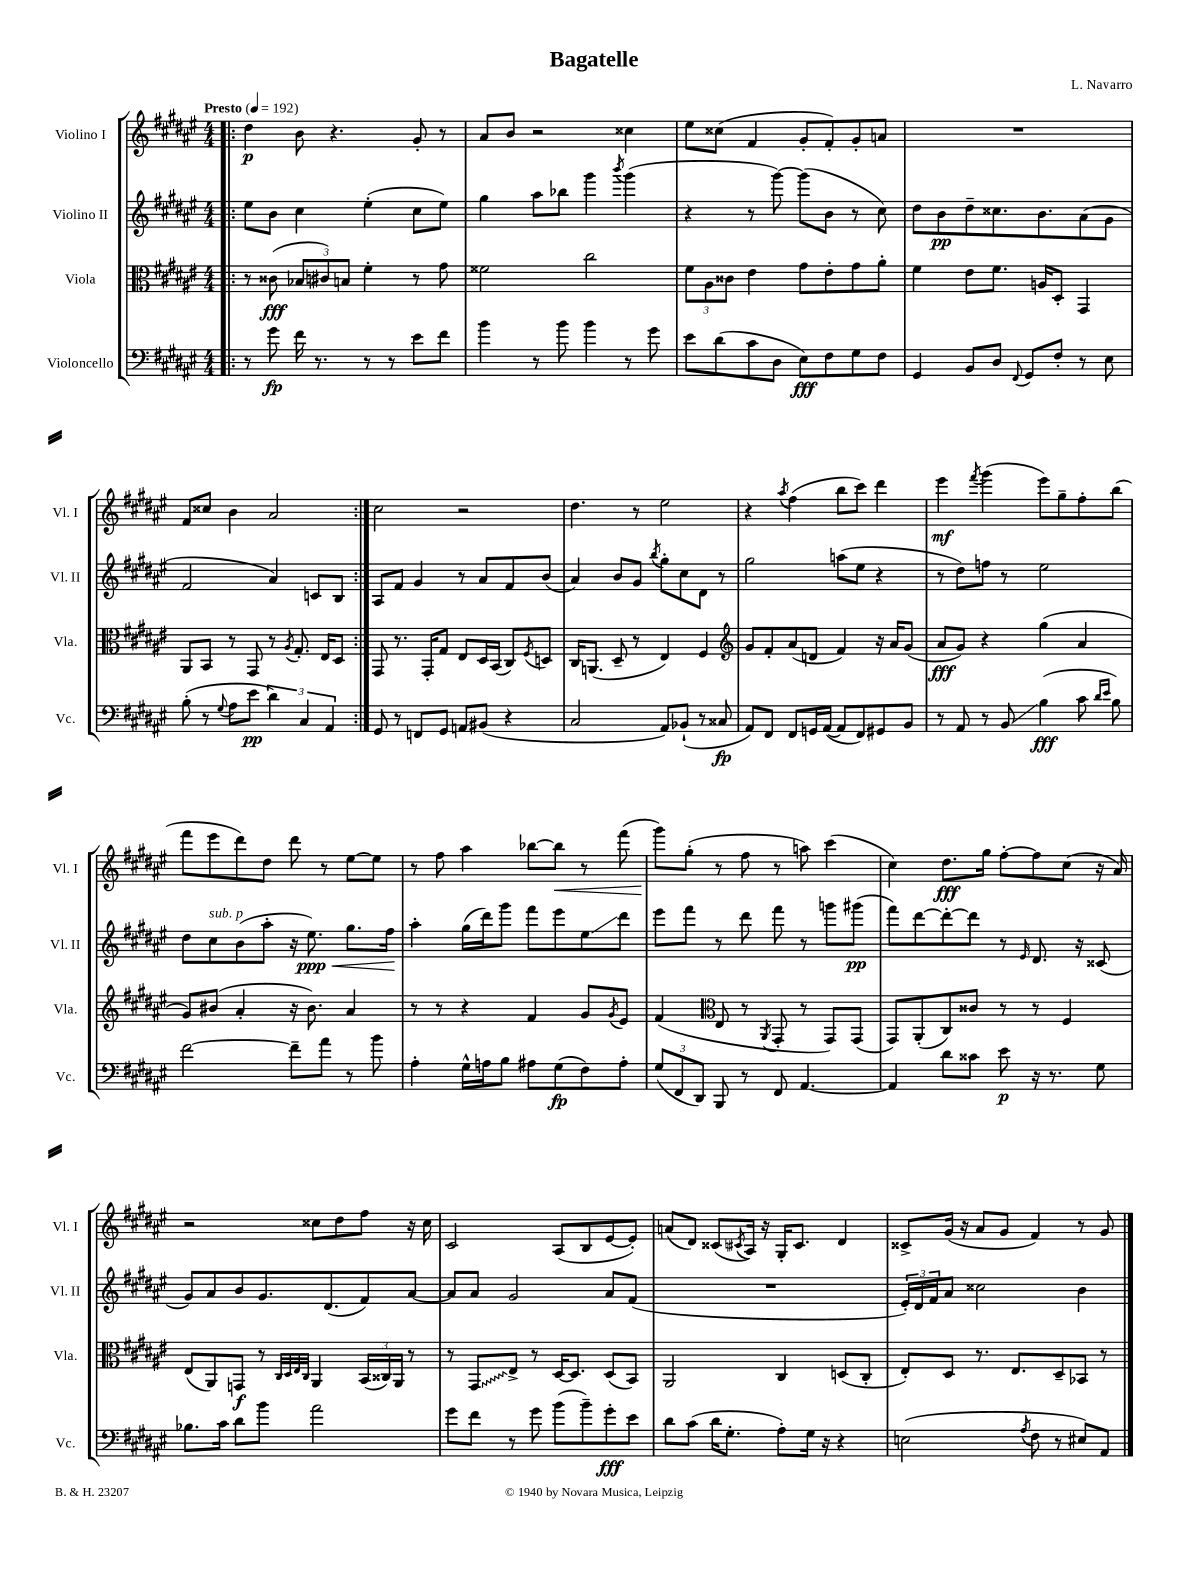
\header { title = "Bagatelle" composer = "L. Navarro" }
<<
\new StaffGroup <<
\new Staff = "s0" \with { instrumentName = "Violino I" shortInstrumentName = "Vl. I" } {
    \clef treble \key fis \major \numericTimeSignature \time 4/4 \tempo "Presto" 4 = 192
    \repeat volta 2 { \bar ".|:" dis''4\p b'8 r4. gis'8-. r8 |
    ais'8 b'8 r2 cisis''4 |
    eis''8 cisis''8( fis'4 gis'8-. fis'8-.) gis'8-. a'8 |
    R1 |
    fis'8 cisis''8 b'4 ais'2 | }
    cis''2 r2 |
    dis''4. r8 eis''2 |
    r4 \acciaccatura { ais''8 } fis''4( b''8 cis'''8) dis'''4 |
    eis'''4\mf \acciaccatura { fis'''8 } gis'''4( eis'''8) gis''8-- fis''8-. b''8( |
    fis'''8 eis'''8 dis'''8) dis''8 dis'''8 r8 eis''8~ eis''8 |
    r8 fis''8 ais''4 bes''8~ bes''8\< r8 fis'''8( |
    gis'''8\!) gis''8-.( r8 fis''8 r8 a''8) cis'''4( |
    cis''4) dis''8.\fff gis''16 fis''8~-. fis''8 cis''8( r16 ais'16) |
    r2 cisis''8 dis''8 fis''8 r16 cisis''16 |
    cis'2 ais8( b8 eis'8~ eis'8-.) |
    a'8( dis'8) cisis'8( \acciaccatura { cis'8 } ais16) r16 gis16-. cis'8. dis'4 |
    cisis'8-> gis'16( r16 ais'8 gis'8 fis'4) r8 gis'8 \bar "|." |
}
\new Staff = "s1" \with { instrumentName = "Violino II" shortInstrumentName = "Vl. II" } {
    \clef treble \key fis \major \numericTimeSignature \time 4/4
    \repeat volta 2 { \bar ".|:" eis''8 b'8 cis''4 eis''4-.( cis''8 eis''8) |
    gis''4 ais''8 bes''8 gis'''4 \acciaccatura { b'''8 } gis'''4( |
    r4 r8 gis'''8~) gis'''8( b'8 r8 cis''8) |
    dis''8 b'8\pp dis''8-- cisis''8. b'8. ais'8( gis'8 |
    fis'2 ais'4) c'8 b8 | }
    ais8 fis'8 gis'4 r8 ais'8 fis'8 b'8( |
    ais'4) b'8 gis'8 \acciaccatura { b''8 } gis''8-. cis''8 dis'8 r8 |
    gis''2 a''8( eis''8 r4 |
    r8 dis''8) f''8 r8 eis''2 |
    dis''8 cis''8^\markup { \italic "sub. p" } b'8( ais''8-. r16 eis''8.\ppp\<) gis''8. fis''16\! |
    ais''4-. gis''16( dis'''16) gis'''8 fis'''8 eis'''8 eis''8\glissando dis'''8 |
    eis'''8 fis'''8 r8 dis'''8 fis'''8 r8 g'''8 gis'''8\pp( |
    fis'''8) dis'''8~ dis'''8~-. dis'''8 r8 \grace { eis'16 } dis'8. r16 cisis'8( |
    gis'8) ais'8 b'8 gis'8. dis'8.( fis'8) ais'8~ |
    ais'8 ais'8 gis'2 ais'8 fis'8( |
    R1 |
    \tuplet 3/2 { eis'16-.) dis'16 fis'16 } ais'8 cisis''2 b'4 \bar "|." |
}
\new Staff = "s2" \with { instrumentName = "Viola" shortInstrumentName = "Vla." } {
    \clef alto \key fis \major \numericTimeSignature \time 4/4
    \repeat volta 2 { \bar ".|:" r8 cisis'8\fff( \tuplet 3/2 { bes8 cis'8) b8 } fis'4-. r8 gis'8 |
    fisis'2 cis''2 |
    \tuplet 3/2 { fis'8 ais8 cisis'8 } eis'4 gis'8 eis'8-. gis'8 ais'8-. |
    fis'4 eis'8 fis'8. a16 dis8-. gis,4 |
    ais,8 b,8 r8 gis,8 r8 \acciaccatura { ais8 } gis8.-. eis16 dis8 | }
    gis,8 r8. gis,16-. gis8 eis8 dis16 b,16( cis8) \acciaccatura { fis8 } d8 |
    cis16 a,8.( dis8-- r8 eis4) fis4 |
    \clef treble gis'8 fis'8-. ais'8( d'8 fis'4) r16 ais'16 gis'8( |
    ais'8\fff gis'8) r4 gis''4( ais'4 |
    gis'8) bis'8( ais'4-. r16 bis'8.) ais'4 |
    r8 r8 r4 fis'4 gis'8 \acciaccatura { gis'8 } eis'8 |
    fis'4( \clef alto eis8 r8 \acciaccatura { ais,8 } gis,8-. r8 gis,8) gis,8( |
    gis,8) ais,8-.( cis8) cisis'8 r8 r8 fis4 |
    eis8( ais,8) g,8\f r8 \grace { cis32 dis32 eis32 cis32 } ais,4 \tuplet 3/2 { b,16( cisis16) ais,16 } r8 |
    r8 \once \override Glissando.style = #'zigzag gis,8\glissando eis8-> r8 dis16~ dis8. dis8( b,8) |
    ais,2 cis4 d8( cis8-. |
    eis8-.) dis8 r8. eis8. dis8-- bes,8 r8 \bar "|." |
}
\new Staff = "s3" \with { instrumentName = "Violoncello" shortInstrumentName = "Vc." } {
    \clef bass \key fis \major \numericTimeSignature \time 4/4
    \repeat volta 2 { \bar ".|:" r8 gis'8\fp fis'16 r8. r8 r8 eis'8 fis'8 |
    b'4 r8 b'8 b'4 r8 gis'8 |
    eis'8 dis'8( cis'8 dis8 eis8\fff) fis8 gis8 fis8 |
    gis,4 b,8 dis8 \appoggiatura { fis,8 } gis,8 fis8-. r8 eis8 |
    b8-.( r8 \appoggiatura { gis8 } ais8 eis'8\pp \tuplet 3/2 { dis'4) cis4 ais,4 } | }
    gis,8 r8 f,8 gis,8 a,8 bis,8( r4 |
    cis2 ais,8) bes,8-!( r8 cisis8\fp |
    ais,8) fis,8 fis,8 g,16 ais,16~( ais,8 fis,8) gis,8 b,8 |
    r8 ais,8 r8 b,8\glissando b4\fff( cis'8 \grace { dis'16 eis'16 } b8) |
    fis'2~ fis'8-- ais'8 r8 b'8 |
    ais4-. gis16-^ a16 b8 ais8 gis8\fp( fis8) ais8-. |
    \tuplet 3/2 { gis8( fis,8 dis,8) } b,,8 r8 fis,8 ais,4.~ |
    ais,4 dis'8 cisis'8 eis'8\p r16 r8. gis8 |
    bes8. cis'16 dis'8 b'8 ais'2 |
    gis'8 fis'8 r8 gis'8 b'8( b'8--) gis'8-.\fff eis'8 |
    dis'8 cis'8( dis'16 gis8.-. ais8-.) gis16 r16 r4 |
    e2( \acciaccatura { ais8 } fis8 r8 eis8) ais,8 \bar "|." |
}
>>
>>
\layout { \context { \Score \remove "Bar_number_engraver" } }
